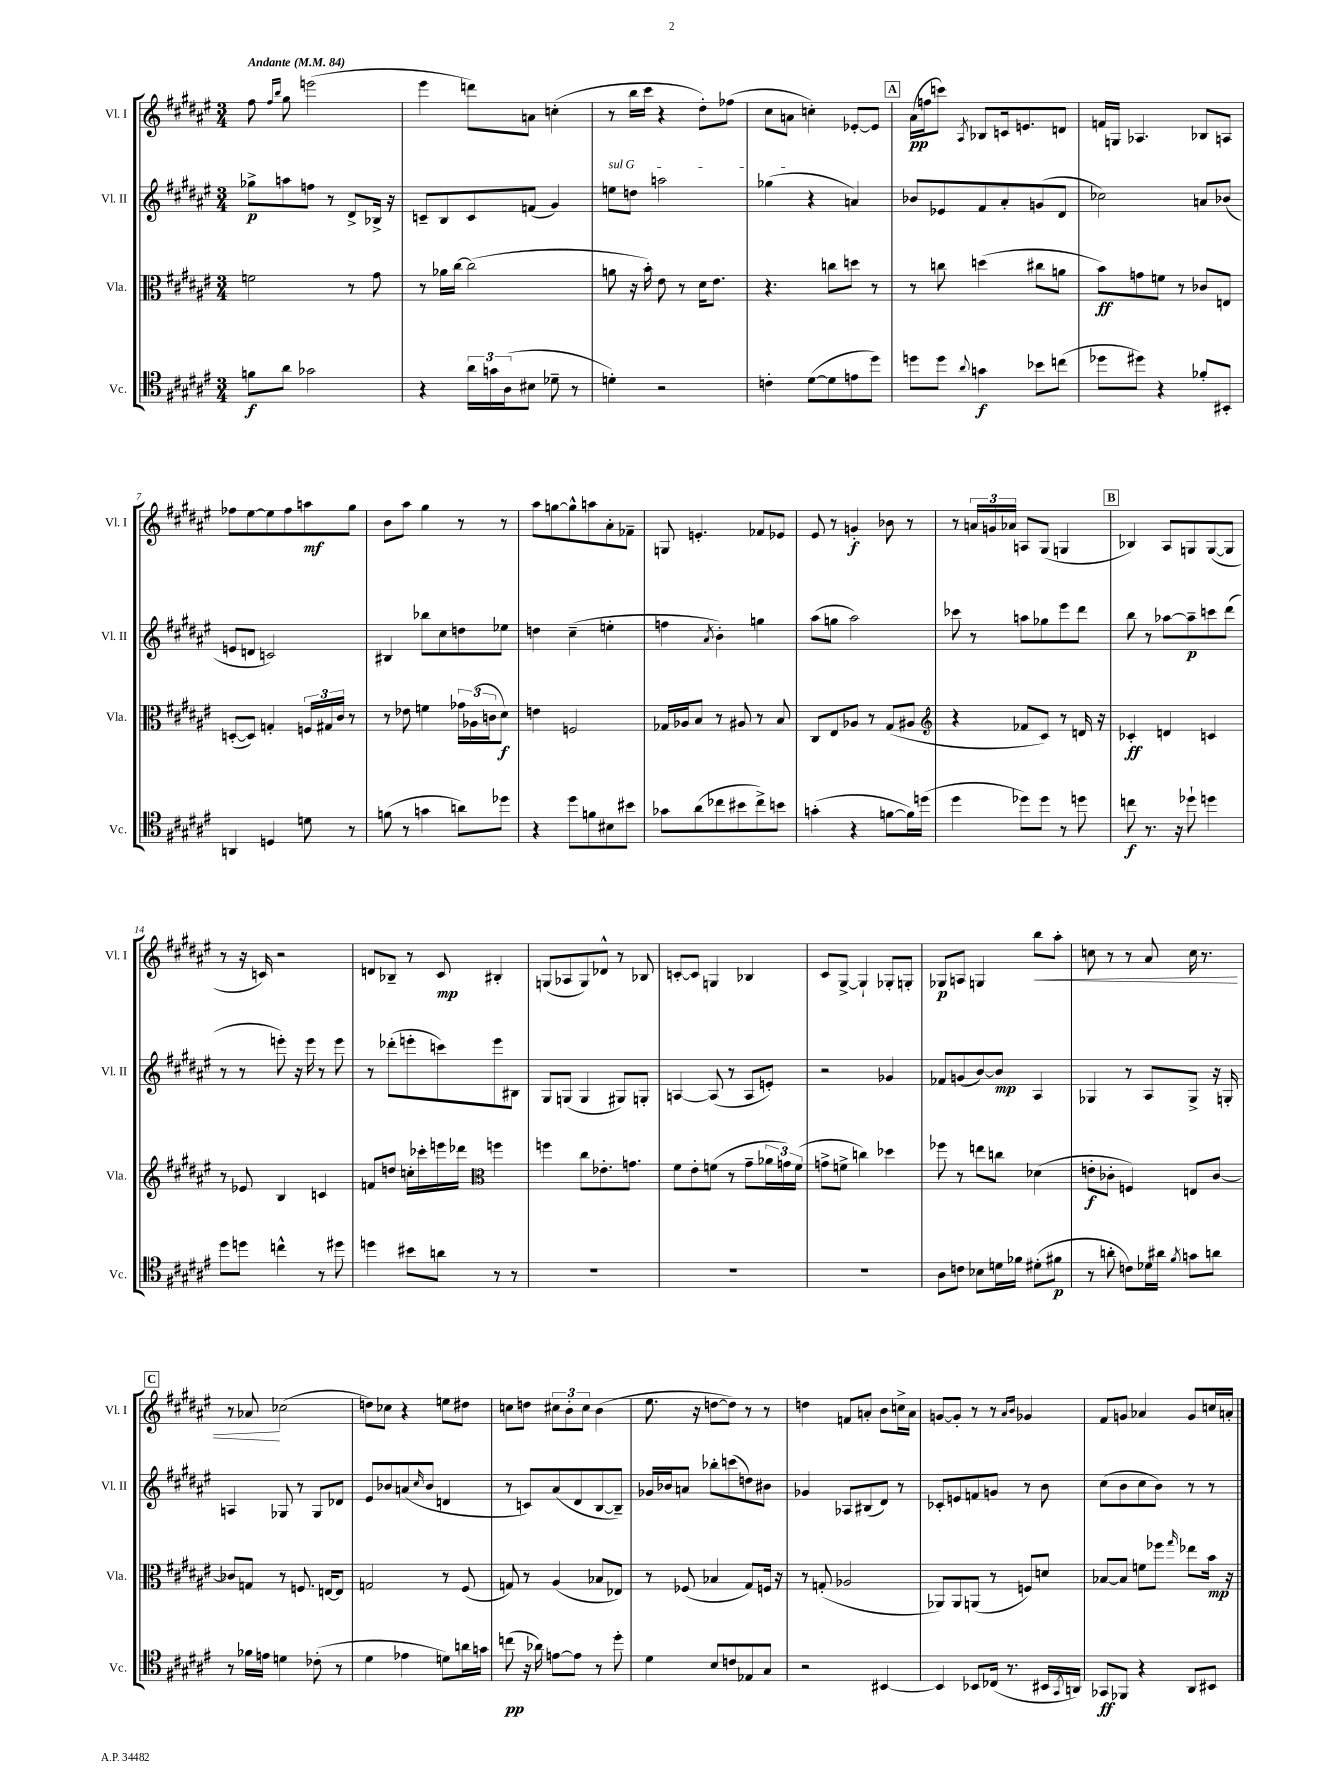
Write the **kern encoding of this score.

**kern	**kern	**kern	**kern
*staff4	*staff3	*staff2	*staff1
*clefC4	*clefC3	*clefG2	*clefG2
*k[f#c#g#d#a#e#]	*k[f#c#g#d#a#e#]	*k[f#c#g#d#a#e#]	*k[f#c#g#d#a#e#]
*M3/4	*M3/4	*M3/4	*M3/4
*MM84	*MM84	*MM84	*MM84
8f	2f	8gg-^	8ff#
.	.	.	16qqff#
.	.	.	16qqbb
8a#	.	8aa	8gg#
2g-	.	8ff	(2eee
.	.	8r	.
.	8r	8d#^	.
.	8g#	16B-^	.
.	.	16r	.
=	=	=	=
4r	8r	8c~	4eee#
.	16a-	8B	.
.	[16cc#	.	.
24a#	(2cc#]	8c	8ddd)
24g	.	.	.
(24A#	.	.	.
8B#	.	(8f	8a
8d-~	.	4g#)	(4cc'
8r	.	.	.
=	=	=	=
4d')	8a	8ee	8r
.	16r	8dd	16bb
.	16b')	.	16ccc#
2r	8e#	2aa	4r
.	8r	.	.
.	16d#	.	8dd#')
.	8.e#	.	.
.	.	.	(8ff-
=	=	=	=
4c'	4.r	(4gg-	8cc#
.	.	.	8a
([8d#	.	4r	4cc')
8d#]	8cc	.	.
8e	8dd	4a)	[8e-'
8dd#)	8r	.	8e-]
=	=	=	=
8dd	8r	8b-	(16a#
.	.	.	16ff
8dd	8cc	8e-	8ccc)
8qqa#	.	.	8qA#
4g	(4dd	8f#	8B-
.	.	8a#'	16c
.	.	.	8.e
8b-	8cc#	(8g	.
(8cc	8a	8d#	8d
=	=	=	=
8dd-	8b)	2cc-)	16f
.	.	.	16G
8dd#)	8g	.	4.A-
4r	8f	.	.
.	8r	.	.
8f-'	8c-	8a	8B-
8BB#'	8E	(8b-	8A
=	=	=	=
4AA	([8D'	8e	8ff-
.	8D])	8d	[8ee#
4D	4G'	2c)	8ee#]
.	.	.	8ff-
8d	24F	.	8aa
.	24G#	.	.
.	24c#	.	.
8r	8r	.	8gg#
=	=	=	=
(8f	8r	4B#	8b
8r	8e-	.	8aa#
4g	4f	8bb-	4gg#
.	.	8cc#	.
8a)	24g-	8dd	8r
.	(24A-	.	.
.	24c	.	.
8dd-	8d#)	8ee-	8r
=	=	=	=
4r	4e	4dd	8aa#
.	.	.	[8gg
8dd#	2F	(4cc#~	8gg^^]
8f	.	.	8aa
8B#	.	4ee'	8a#'
8b#	.	.	8f-~
=	=	=	=
8g-	16G-	4ff	8G
.	16A-	.	.
(8a#	8B	.	4.e'
.	.	8qa#	.
8cc-	8r	4b')	.
8b#	8A#	.	.
8cc-^)	8r	4gg	8f-
8b	8B	.	8e-
=	=	=	=
(4g'	8C#	(8aa#	8e#
.	8E#	8gg	8r
4r	8A-	2aa#)	4g'
.	8r	.	.
[8f	(8G#	.	8b-
16f])	8A#	.	8r
(16dd	.	.	.
=	=	=	=
*	*clefG2	*	*
4dd#	4r	8ccc-	8r
.	.	8r	24a
.	.	.	24g
.	.	.	24a-
8dd-)	8f-	8aa	8A
8dd-	8c#)	8gg-	(8G#
8r	8r	8eee#	4G
8dd	16d	8ddd#	.
.	16r	.	.
=	=	=	=
8cc	4c-'	8bb	4B-)
8.r	.	8r	.
.	4d	[8aa-	8A#
16r	.	.	.
8dd-`	.	8aa-~]	8G
4dd	4c	8ccc	([8G
.	.	(8ddd#	8G]
=	=	=	=
8dd#	8r	8r	8r
8dd	8e-	8r	16r
.	.	.	16c)
4cc^^	4B	8eee')	2r
.	.	16r	.
.	.	16eee	.
8r	4c	8r	.
8dd#	.	8eee	.
=	=	=	=
4dd	8f	8r	8d
.	8dd	(8ddd-'	8B-~
8b#	16cc'	8eee'	8r
.	16ccc-'	.	.
8a	16eee	8ccc)	8c#
.	16ddd-	.	.
*	*clefC3	*	*
8r	4ff	8eee	4B#'
8r	.	8B#	.
=	=	=	=
2.r	4ff	8G#	(8G
.	.	(8G	8A-
.	8cc#	4G	8G)
.	8.e-'	.	8d-^^
.	.	8G#)	8r
.	8.g	.	.
.	.	8G'	8B-
=	=	=	=
2.r	8f#	[4A	[8c'
.	8e#'	.	8c]
.	(8f	(8A]	4G
.	8r	8r	.
.	8g#~	8A	4B-
.	24a-	8e')	.
.	24g)	.	.
.	(24f	.	.
=	=	=	=
2.r	8g^	2r	8c#
.	8f^	.	[8G#^
.	4cc)	.	4G#`]
.	4dd-	4g-	8G-'
.	.	.	8G'
=	=	=	=
8A#	8ff-	8f-	8G-
8c	8r	(8g	8A
8B-	8ee	[8b)	4G
16d	8cc	8b]	.
16f-	.	.	.
(8d#'	(4d-	4A#	8bb
8f#	.	.	8aa#'
=	=	=	=
8r	8e'	4G-	8cc
8a'	8c-'	.	8r
8c)	4F)	8r	8r
16d-	.	8A#	8a#
16a#	.	.	.
8qf#	.	.	.
8g	8E	8G-^	16cc
.	.	.	8.r
8a	[8c-	16r	.
.	.	16G'	.
=	=	=	=
8r	8c-]	4A	8r
16f-	8G	.	8a-
16e	.	.	.
4d	8r	8G-	(2cc-
.	8.F	8r	.
(8c-'	.	8G-	.
.	[16E	.	.
8r	8E]	8d-	.
=	=	=	=
4d#	2G	8e#	8dd)
.	.	8b-	8cc-
4e-	.	(8a	4r
.	.	16qqcc#	.
.	.	8b-	.
8d)	8r	4d	8ee
16a	(8F#	.	8dd#
16g	.	.	.
=	=	=	=
(8cc	8G)	8r	8cc
16r	8r	8c)	8dd
16a-)	.	.	.
[8e	(4A#	(8a#	12cc#
.	.	.	12b'
8e]	.	8d#	.
.	.	.	12cc#
8r	8B-	[8B	(4b
8dd#'	8E-)	8B~])	.
=	=	=	=
4d#	8r	16g-	8.ee#
.	.	16b-	.
.	(8F-	8a	.
.	.	.	16r
8B	4B-	8bb-'	[8dd
8c	.	(8ccc	8dd])
8E-	8G#)	8dd)	8r
8G#	16F	8b#	8r
.	16r	.	.
=	=	=	=
2r	8r	4g-	4dd
.	(8G'	.	.
.	2A-	8A-	8f
.	.	(8B#	8a'
[4BB#	.	8d#)	8b
.	.	8r	16cc^
.	.	.	16a
=	=	=	=
4BB#]	8AA-)	8c-'	[8g
.	8AA-	8e	8g']
8BB-	(8AA	8f	8r
(16C-	8r	8g	8r
8.r	.	.	.
.	.	.	16qqa#
.	.	.	16qqb
.	8F)	8r	4g-
16BB#	8d	8b	.
8qGG#	.	.	.
16AA)	.	.	.
=	=	=	=
8GG-	[8B-	(8cc#	8f#
8FF-	8B-]	8b	8g
4r	8f	8cc#	4a-
.	8ff-	8b)	.
.	16qqgg#	.	.
8AA#	8ee-	8r	8g
8BB#	16b	8r	16cc
.	16r	.	16a'
==	==	==	==
*-	*-	*-	*-
